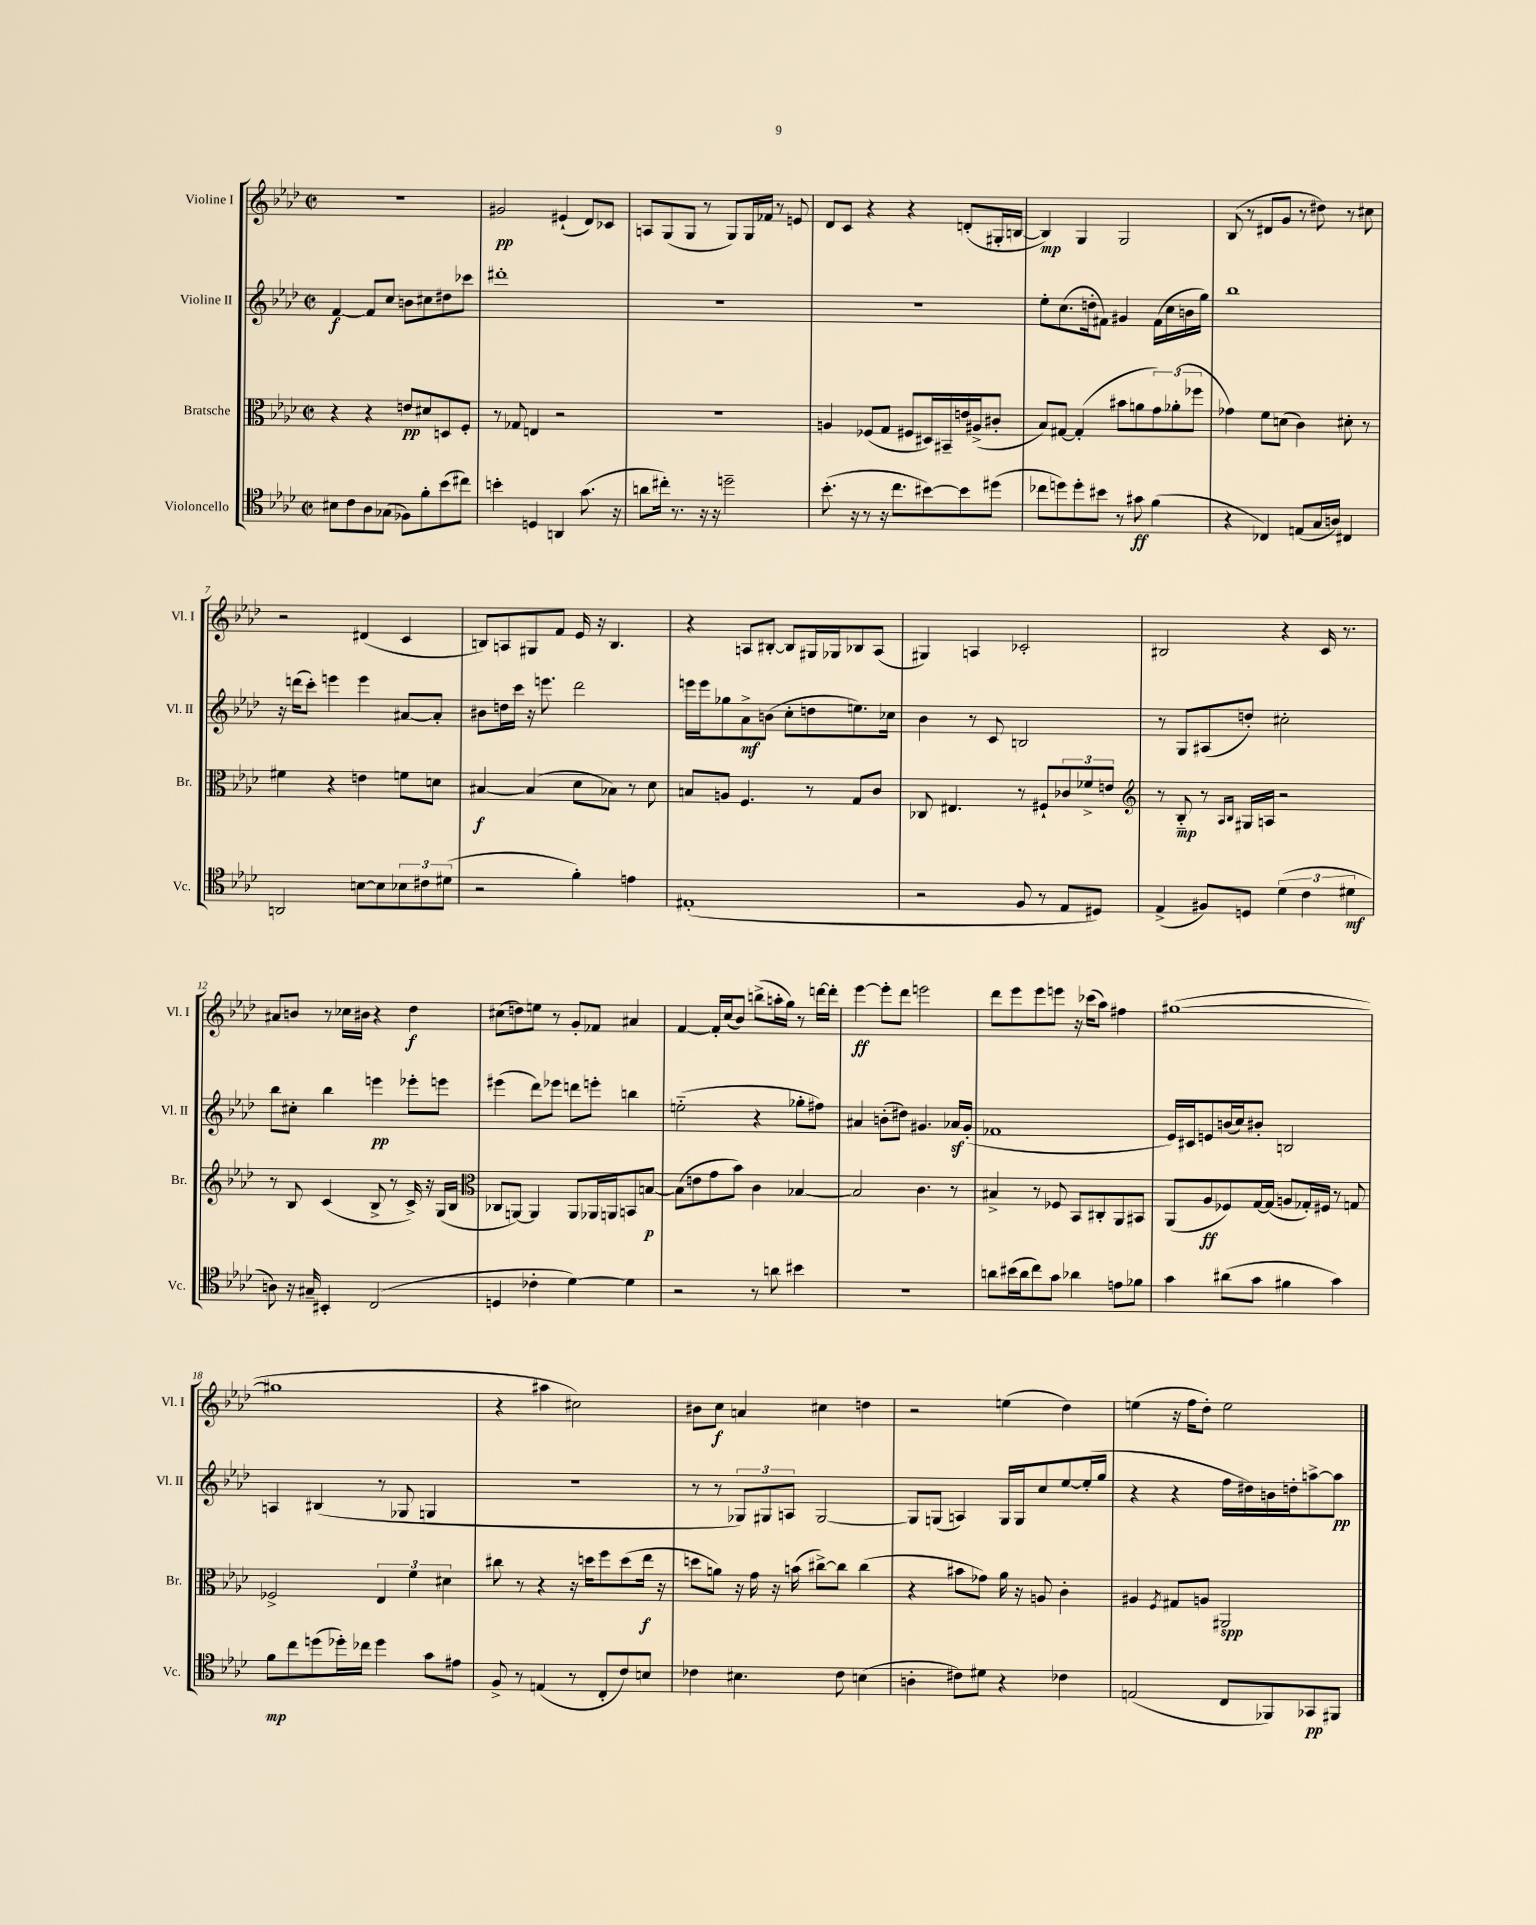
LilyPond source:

<<
\new StaffGroup <<
\new Staff = "s0" \with { instrumentName = "Violine I" shortInstrumentName = "Vl. I" } {
    \clef treble \key aes \major \defaultTimeSignature \time 2/2
    R1 |
    gis'2\pp eis'4-!( des'8) ces'8 |
    a8 g8( g8 r8 g8) g16 fes'16 r8 e'8 |
    des'8 c'8 r4 r4 d'8-.( gis16-. b16~ |
    b4\mp) g4 g2 |
    bes8( r8 dis'8 g'8 r8 dis''8) r8 cis''8 |
    r2 dis'4( c'4 |
    b8) a8 gis8 f'8 ees'16 r16 b4. |
    r4 a8 bis8~-. bis8 gis16 ges16 bes8 a8( |
    gis4) a4 ces'2-. |
    bis2 r4 c'16 r8. |
    ais'8 b'8 r8 ces''16 bis'16 r4 des''4\f |
    cis''8( d''8) e''8 r8 g'8-. fes'8 ais'4 |
    f'4~ f'16-. c''16( bes'8) b''8->( a''16-. g''16) r8 d'''16~ d'''16-. |
    ees'''4~\ff ees'''8-. des'''8 e'''2 |
    des'''8 ees'''8 ees'''8 e'''8 r16 ces'''16( aes''8) fis''4 |
    gis''1~( |
    gis''1 |
    r4 ais''4 cis''2) |
    bis'8 c''8\f a'4 cis''4 d''4 |
    r2 e''4( des''4) |
    e''4( r16 f''16 des''8-.) e''2 \bar "|." |
}
\new Staff = "s1" \with { instrumentName = "Violine II" shortInstrumentName = "Vl. II" } {
    \clef treble \key aes \major \defaultTimeSignature \time 2/2
    f'4~\f f'8 c''8 b'8 cis''8 dis''8 ces'''8 |
    dis'''1-. |
    r1 |
    r1 |
    ees''8-. c''8.( d''16-. fis'8) gis'4 fis'16( c''16 b'16 g''16) |
    bes''1 |
    r16 d'''16( c'''8-.) e'''4 e'''4 ais'8~ ais'8-. |
    bis'8 d''16 c'''16 r16 e'''8. des'''2 |
    e'''16 e'''16 ges''8 aes'8->\mf b'8( c''8-. d''8 e''8.) ces''16 |
    bes'4 r8 c'8 b2 |
    r8 g8 ais8( d''8-.) cis''2-. |
    bes''8 cis''8-. bes''4 e'''4\pp ees'''8-. e'''8 |
    eis'''4( des'''8) ees'''8 d'''8 e'''8-. b''4 |
    e''2-_( r4 ges''8-. fis''8) |
    ais'4 b'8-.( dis''8) gis'4. aes'16\sf gis'16-.( |
    fes'1 |
    ees'16) cis'16 e'8 b'16( c''16) bis'8-. b2 |
    a4 bis4( r8 ges8 g4 |
    R1 |
    r8 r8 \tuplet 3/2 { ges8) gis8 a8 } gis2~ |
    gis8 g8( a4) g16 g16 c''8 ees''8~ ees''16-.( g''16 |
    r4 r4 f''16 dis''16) b'16 d''16-. a''8~-> a''8\pp \bar "|." |
}
\new Staff = "s2" \with { instrumentName = "Bratsche" shortInstrumentName = "Br." } {
    \clef alto \key aes \major \defaultTimeSignature \time 2/2
    r4 r4 e'8\pp dis'8 d8 f8-. |
    r8 ges8 e4 r2 |
    R1 |
    a4 fes8( g8 fis8 dis16) bis,16-- e'16 ais16->( cis'8-. |
    bes8) gis8~ gis4-.( bis'8 a'8 \tuplet 3/2 { g'8) aes'8-.( fes''8 } |
    ges'4) f'8 d'8( c'4) dis'8-. r8 |
    fis'4 r4 e'4 f'8 d'8 |
    bis4~\f bis4( des'8 bes8) r8 des'8 |
    b8 a8 f4. r8 g8 c'8 |
    ces8 eis4. r8 fis8-! \tuplet 3/2 { ces'8 fes'8-> e'8 } |
    \clef treble r8 bes8-_\mp r8 \grace { aes16 bes16 } gis16 a16 r2 |
    r8 bes8 c'4( bes8-> r8 c'16->) r16 g16( bes16 |
    \clef alto ces8 a,8~) a,4 a,8 aes,16 a,16 b,8 b8~\p |
    b8( e'8 g'8 bes'8) c'4 bes4~ |
    bes2 c'4. r8 |
    bis4-> r8 fes8 bes,8 cis8-. aes,8 bis,8 |
    aes,8( aes8\ff fes8) g16~ g16( a8 ges16-.) fis16 r8 g8 |
    fes2-> \tuplet 3/2 { ees4 f'4 dis'4 } |
    cis''8 r8 r4 r16 d''16 f''8 d''8( ees''16\f r16 |
    d''8 a'8) r16 g'16 r16 b'16( cis''8~->) cis''8 cis''4( |
    r4 bis'8 ges'8) aes'16 r16 a8 c'4-. |
    ais4 \acciaccatura { f8 } gis8 a8 ais,2\spp \bar "|." |
}
\new Staff = "s3" \with { instrumentName = "Violoncello" shortInstrumentName = "Vc." } {
    \clef tenor \key aes \major \defaultTimeSignature \time 2/2
    bis8 c'8 aes8 ges8( fes8) f'8-. bes'8( cis''8) |
    b'4-. d4 a,4 g'8.( r16 |
    a'8 cis''16-.) r8. r16 r16 d''2-- |
    bes'8.-.( r16 r8 r16 c''8. bis'8~) bis'8 dis''8( |
    ces''8 d''8) d''8-. bis'8 r8 gis'8\ff f'4( |
    r4 ces4) e8( g16 a16) cis4 |
    a,2 b8~ b8 \tuplet 3/2 { bes8 cis'8 dis'8( } |
    r2 f'4-.) e'4 |
    eis1-.( |
    r2 f8 r8 ees8 dis8) |
    ees4->( fis8) d8 \tuplet 3/2 { des'4( c'4 dis'4\mf } |
    a8) r16 gis16-- bis,4-. c2( |
    d4 ces'4-. des'4~) des'4 |
    r2 r8 a'8 bis'4 |
    R1 |
    a'8 bis'16( a'16 c''8) g'8 aes'4 e'8 fes'8 |
    g'4 ais'8( g'8 fis'4 g'4) |
    f'8\mp c''8 d''8( des''16-.) ces''16 des''4 g'8 eis'8 |
    f8-> r8 e4( r8 c8-. c'8) b8 |
    ces'4 bis4. ces'8 b4( |
    a4-. cis'8) dis'8 r4 ces'4 |
    e2( c8 fes,8) ges,8\pp fis,8 \bar "|." |
}
>>
>>
